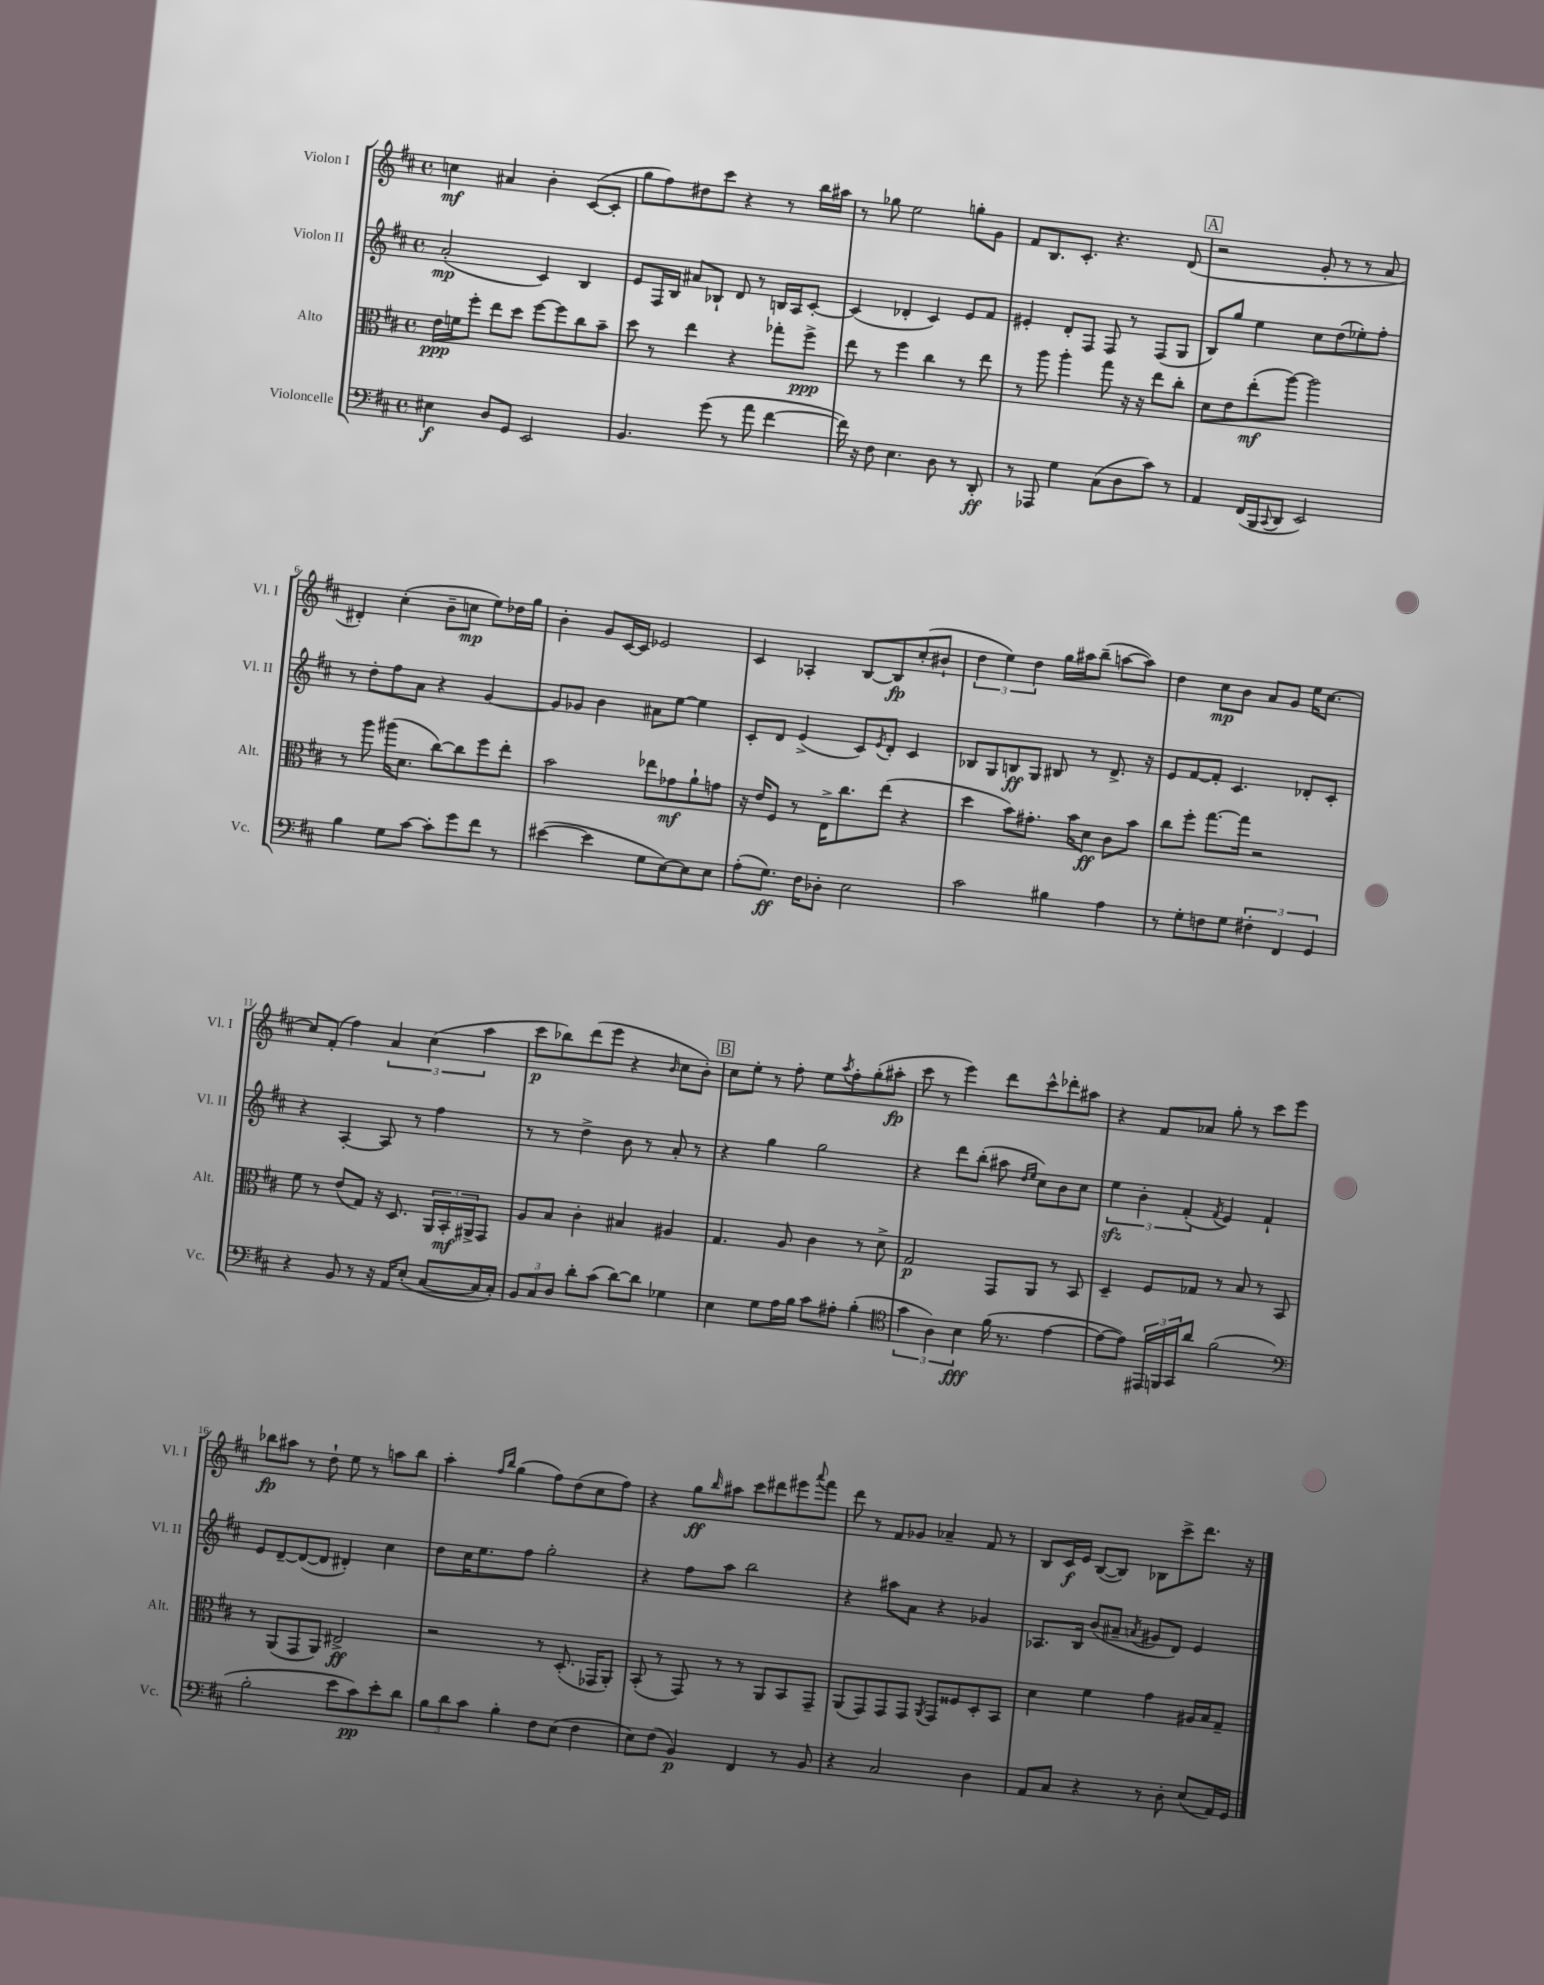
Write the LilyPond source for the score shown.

<<
\new StaffGroup <<
\new Staff = "s0" \with { instrumentName = "Violon I" shortInstrumentName = "Vl. I" } {
    \clef treble \key d \major \defaultTimeSignature \time 4/4
    c''4\mf ais'4 b'4-. cis'8~( cis'8-. |
    g''8 fis''8) dis''8 cis'''8 r4 r8 b''16 ais''16 |
    r8 ges''8 e''2 g''8-. g'8 |
    fis'8 b8. cis'8.-. r4. d'8( |
    \mark \markup { \box "A" } r2 g'8-. r8 r8 a'8 |
    dis'4-.) cis''4-.( b'8-- c''8\mp e''8) des''16 g''16 |
    b'4-. g'8 cis'16~ cis'16 ees'2 |
    cis'4 aes4-. b8~ b8\fp cis''8-.( bis'8-! |
    \tuplet 3/2 { d''4 e''4) d''4 } g''16 ais''16 b''8--( a''8~ a''8) |
    d''4 cis''8\mp b'8 a'8 g'8 e''16 cis''8.~ |
    cis''8 fis'8-.( fis''4) \tuplet 3/2 { a'4 cis''4( a''4 } |
    cis'''8\p bes''8) d'''8( e'''8 r4 \grace { b'16 } cis''8 b'8-.) |
    \mark \markup { \box "B" } cis''8 e''8-. r8 fis''8-. e''8 \acciaccatura { a''8 } fis''8-. g''8-.( ais''8-.\fp |
    cis'''8 r8 e'''4) d'''8 cis'''8-^ des'''8-. ais''8 |
    r4 fis'8 aes'8 g''8-. r8 cis'''8 e'''8 |
    bes''8\fp ais''8 r8 d''8-! e''8 r8 a''8 bes''8 |
    a''4-. \grace { fis''16 b''16 } g''4( fis''8) d''8( cis''8 fis''8) |
    r4 g''8\ff \grace { b''16 } ais''8 cis'''8 dis'''8 eis'''8 \appoggiatura { a'''8 } fis'''8 |
    d'''8 r8 fis'8 ges'8 aes'4-- fis'8 r8 |
    b8 cis'16\f e'16 b8~( b8) bes8 cis'''8-> d'''8. r16 \bar "|." |
}
\new Staff = "s1" \with { instrumentName = "Violon II" shortInstrumentName = "Vl. II" } {
    \clef treble \key d \major \defaultTimeSignature \time 4/4
    a'2-.\mp( cis'4) b4 |
    e'8 fis16 b16 ais'8 bes8-! d'8 r8 b16 a16 cis'8~-. |
    cis'4( des'4-. cis'4) e'8 fis'8 |
    eis'4-. d'8-. fis8 fis8 r8 fis8( g8 |
    \mark \markup { \box "A" } b8) g''8 e''4 cis''8 d''8( ees''8-.) fis''8-. |
    r8 d''8-. fis''8 a'8 r4 g'4~ |
    g'8 ges'8 b'4 ais'8 e''8~ e''4 |
    cis'8-. d'8 e'4->( cis'8) \acciaccatura { e'8 } d'8-. cis'4 |
    bes8 g8 b8\ff g8 bis8 r8 d'8.-> r16 |
    e'8 fis'8~ fis'8-. cis'4. des'8-. cis'8-. |
    r4 a4~-. a8 r8 fis''4 |
    r8 r8 d''4-> b'8 r8 a'8-. r8 |
    \mark \markup { \box "B" } r4 g''4 g''2 |
    r4 d'''8 b''8-.( ais''8 \grace { d''16 e''16 } cis''8) b'8 cis''8 |
    \tuplet 3/2 { e''4\sfz b'4-. fis'4-.( } \acciaccatura { fis'8 } e'4) fis'4-! |
    e'8 d'8~-- d'8~( d'8 dis'4-.) cis''4 |
    d''8 cis''16 e''8. fis''8 g''2-. |
    r4 fis''8 a''8 b''2 |
    r4 ais''8 a'8 r4 ges'4 |
    aes8. b16 b'8( ais'8-- \acciaccatura { a'8 } gis'8 d'8) e'4 \bar "|." |
}
\new Staff = "s2" \with { instrumentName = "Alto" shortInstrumentName = "Alt." } {
    \clef alto \key d \major \defaultTimeSignature \time 4/4
    e'16\ppp f'16 fis''8-. e''8 d''8 fis''8~ fis''8 cis''8 b'8-- |
    d''8 r8 e''4 r4 ges''8-. fis''8->\ppp |
    e''8 r8 fis''4 cis''4 r8 e''8 |
    r8 a''8 a''4-. g''8 r16 r16 e''8 cis''8-. |
    \mark \markup { \box "A" } d'8 e'8 e''8-.\mf( a''8~) a''2 |
    r8 a''8 ais''16( d'8. cis''8~) cis''8 fis''8 e''8-. |
    b'2 ees''8 ges'8\mf a'8-! g'8 |
    r16 e'16 fis8 r8 e16-> cis''8. e''8( r4 |
    d''4 b'8) gis'8.-. b'16 d'8\ff cis'8 b'8 |
    cis''8 fis''8-. g''8.~ g''16 r2 |
    fis'8 r8 e'8( g8) r16 d8. \tuplet 3/2 { a,16 b,16-.\mf ais,16-> } g,8 |
    a8 b8 cis'4-. bis4 ais4 |
    \mark \markup { \box "B" } g4. a8 cis'4 r8 d'8-> |
    g2\p g,8 a,8 r8 b,8 |
    d4-- fis8 ges8 r8 b8 r8 b,8 |
    r8 a,8( g,8 a,8) eis2->\ff |
    r2 r8 d8.-.( ges,16 a,8-.) |
    b,8-.( r8 g,8) r8 r8 a,8 b,8 g,8-- |
    a,8( g,8) g,8 g,8 \acciaccatura { a,8 } g,8 fisis8 d8-. b,8 |
    d'4 fis'4 g'4 ais16 b16 g8-- \bar "|." |
}
\new Staff = "s3" \with { instrumentName = "Violoncelle" shortInstrumentName = "Vc." } {
    \clef bass \key d \major \defaultTimeSignature \time 4/4
    eis4\f d8 g,8 e,2 |
    b,4. g'8( r8 a'8 fis'4~ |
    fis'16) r16 fis8 e4. d8 r8 d,8-.\ff |
    r8 aes,,8 g4 cis8( d8 cis'8) r8 |
    \mark \markup { \box "A" } a,4 fis,16( b,,16 \appoggiatura { cis,8 } d,8 e,2) |
    b4 g8 cis'8~ cis'8-. g'8 fis'8 r8 |
    eis'4~( eis'4 g8 e8~) e8 e8 |
    a8-.( g8.\ff) fis16 des8-. e2 |
    cis'2 bis4 a4 |
    r8 g8-. f8 g8 \tuplet 3/2 { fis4-. fis,4 g,4 } |
    r4 b,8 r8 r16 a,16 e8-.( cis8~ cis16 cis16-.) |
    \tuplet 3/2 { b,8 cis8 d8 } d'8-. cis'8( d'8~) d'8 ges4 |
    \mark \markup { \box "B" } e4 g8 a16 b16 cis'8 ais8-. b4-.( |
    \clef tenor \tuplet 3/2 { g'4 a4) b4\fff } fis'16( r8. e'4~ |
    e'8~ e'8) \tuplet 3/2 { eis,16 f,16 g,16 } a'8 fis'2( |
    \clef bass b2-. e'8 cis'8\pp) e'8-. d'8 |
    \tuplet 3/2 { b8 d'8 cis'8 } b4-. fis8 e8( fis4 |
    e8) fis8( b,4\p) fis,4 r8 b,8 |
    r4 cis2 d4 |
    a,8 cis8 r4 r8 d8-. e8( a,16) g,16 \bar "|." |
}
>>
>>
